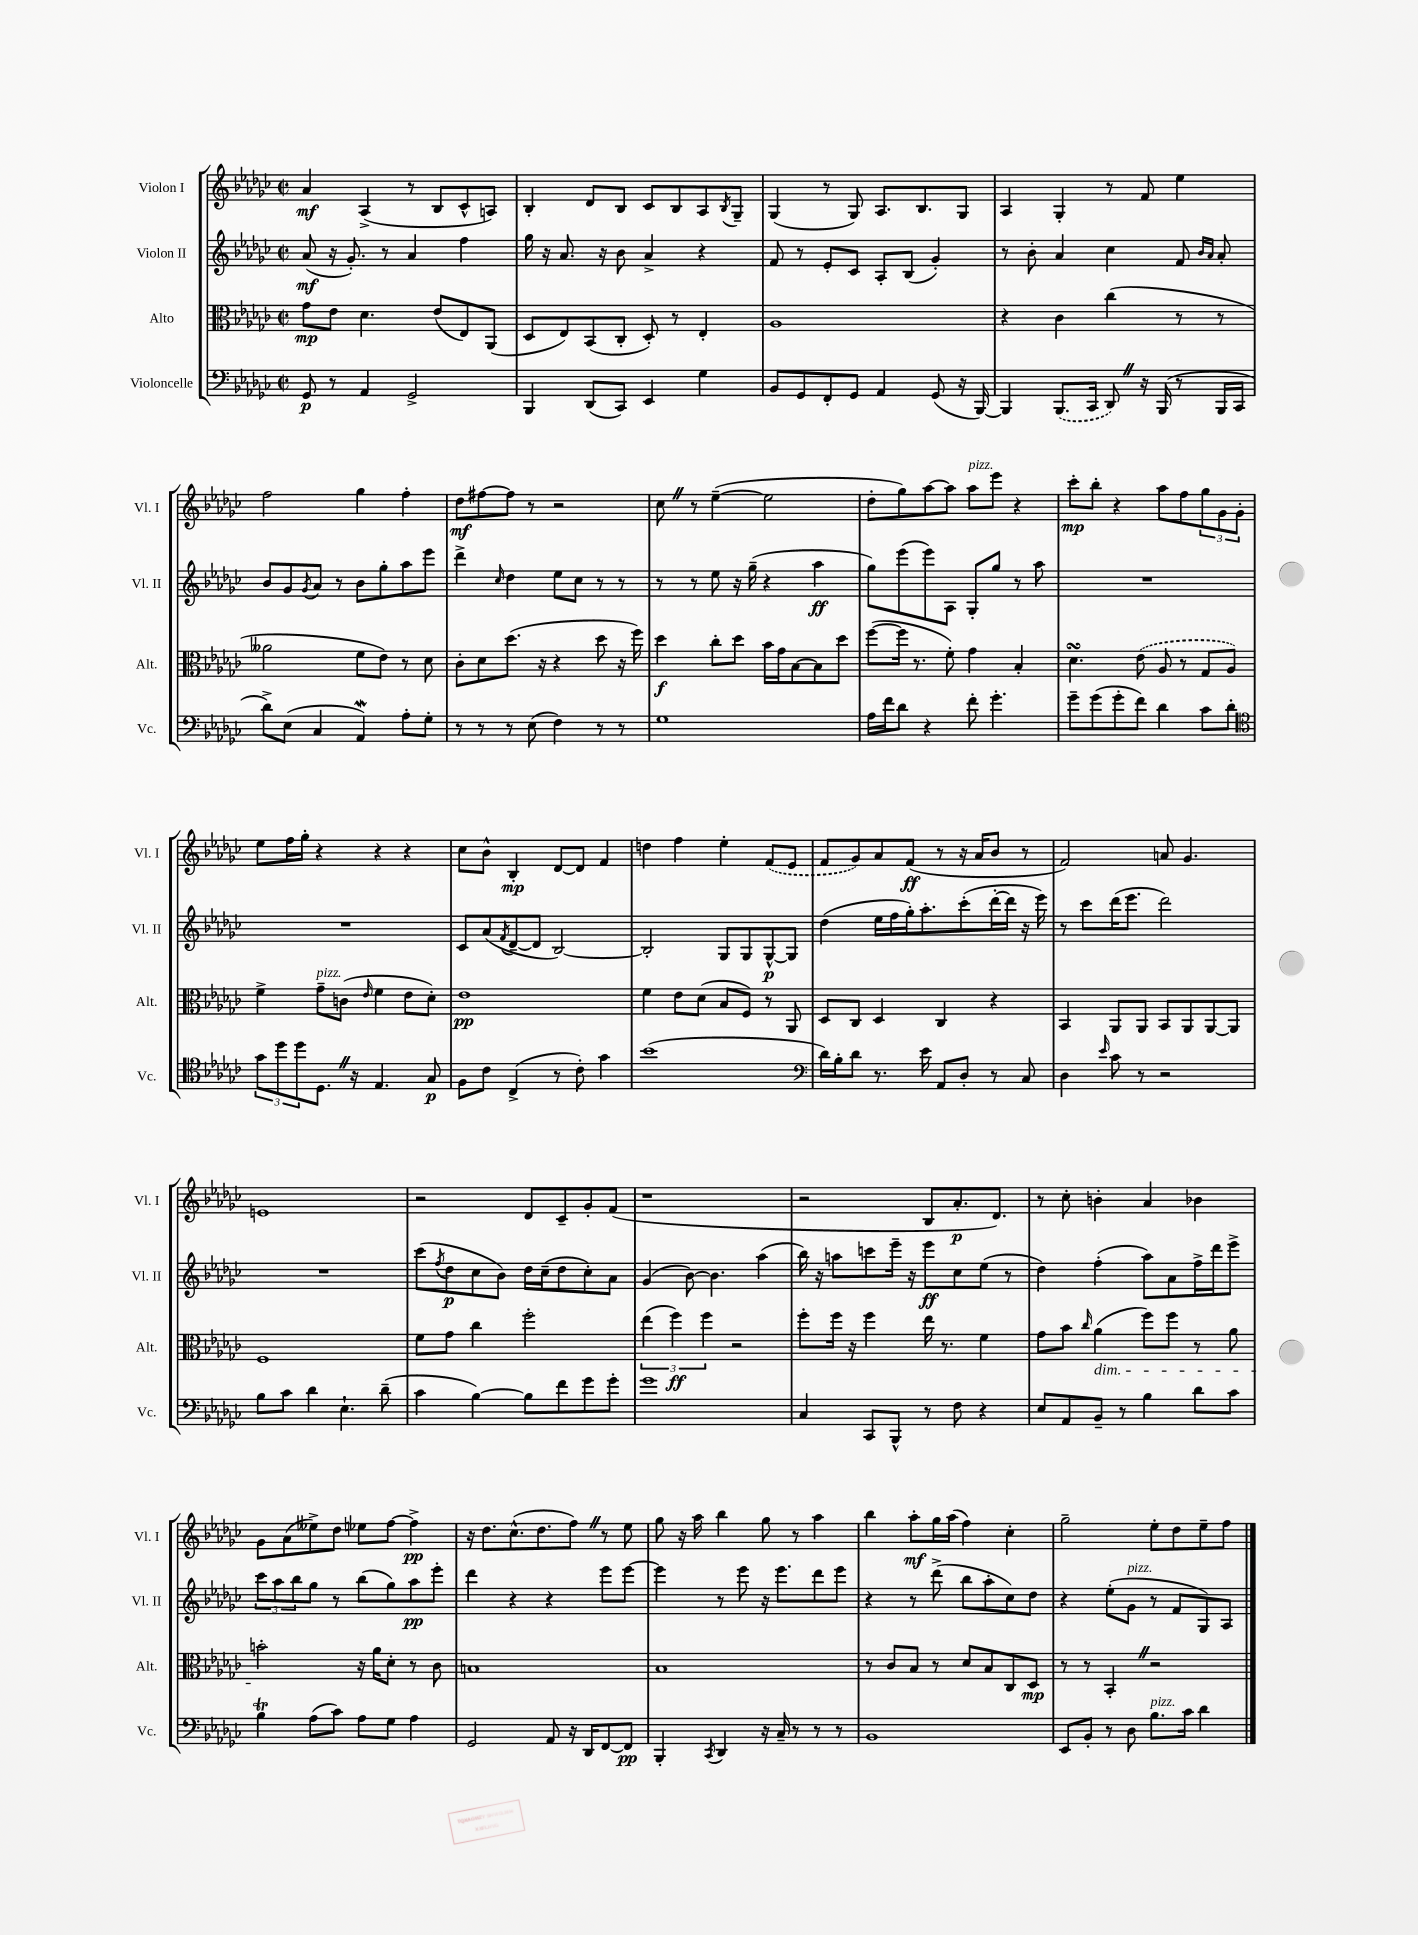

**kern	**dynam	**kern	**dynam	**kern	**dynam	**kern	**dynam
*part4	*part4	*part3	*part3	*part2	*part2	*part1	*part1
*staff4	*staff4	*staff3	*staff3	*staff2	*staff2	*staff1	*staff1
*I"Violoncelle	*	*I"Alto	*	*I"Violon II	*	*I"Violon I	*
*I'Vc.	*	*I'Alt.	*	*I'Vl. II	*	*I'Vl. I	*
*clefF4	*	*clefC3	*	*clefG2	*	*clefG2	*
*k[b-e-a-d-g-c-]	*	*k[b-e-a-d-g-c-]	*	*k[b-e-a-d-g-c-]	*	*k[b-e-a-d-g-c-]	*
*M2/2	*	*M2/2	*	*M2/2	*	*M2/2	*
*met(c|)	*	*met(c|)	*	*met(c|)	*	*met(c|)	*
=1	=1	=1	=1	=1	=1	=1	=1
8GG-/	p	8g-\L	mp	(8a-/	mf	4a-/	mf
8r	.	8e-\J	.	16r	.	.	.
.	.	.	.	8.g-'/)	.	.	.
4AA-/	.	4.d-\	.	.	.	(4A-^/	.
.	.	.	.	8r	.	.	.
2GG-^/	.	.	.	4a-/	.	8r	.
.	.	(8e-/L	.	.	.	8B-/L	.
.	.	8E-/)	.	4ff\	.	8c-^^/	.
.	.	(8AA-/J	.	.	.	8An/J)	.
=2	=2	=2	=2	=2	=2	=2	=2
4BBB-/	.	8D-/L	.	16gg-\	.	4B-'/	.
.	.	.	.	16r	.	.	.
.	.	8E-/)	.	8.a-/	.	.	.
(8DD-/L	.	(8BB-/	.	.	.	8d-/L	.
.	.	.	.	16r	.	.	.
8CC-/J)	.	8C-'/J	.	8b-\	.	8B-/J	.
4EE-/	.	8D-'/)	.	4a-^/	.	8c-/L	.
.	.	8r	.	.	.	8B-/	.
4G-\	.	4E-'/	.	4r	.	8A-/	.
.	.	.	.	.	.	8qB-/	.
.	.	.	.	.	.	8G-~/J	.
=3	=3	=3	=3	=3	=3	=3	=3
8BB-/L	.	1A-	.	8f/	.	(4G-/	.
8GG-/	.	.	.	8r	.	.	.
8FF'/	.	.	.	8e-'/L	.	8r	.
8GG-/J	.	.	.	8c-/J	.	8G-/)	.
4AA-/	.	.	.	8A-'/L	.	8.A-/L	.
.	.	.	.	(8B-/J	.	.	.
.	.	.	.	.	.	8.B-/	.
(8GG-/	.	.	.	4g-'/)	.	.	.
16r	.	.	.	.	.	8G-/J	.
[16BBB-/)	.	.	.	.	.	.	.
=4	=4	=4	=4	=4	=4	=4	=4
4BBB-/]	.	4r	.	8r	.	4A-/	.
.	.	.	.	8b-'\	.	.	.
(8.BBB-/L	.	4c-\	.	4a-/	.	4G-'/	.
16CC-/Jk	.	.	.	.	.	.	.
8DD-Z/)	.	(4cc-\	.	4cc-\	.	8r	.
16r	.	.	.	.	.	8f/	.
(16BBB-/	.	.	.	.	.	.	.
8r	.	8r	.	8f/	.	4ee-\	.
.	.	.	.	16qqb-/LL	.	.	.
.	.	.	.	16qqa-/JJ	.	.	.
16BBB-/LL	.	8r	.	8a-'/	.	.	.
16CC-/JJ	.	.	.	.	.	.	.
!!LO:LB:g=z
=5	=5	=5	=5	=5	=5	=5	=5
8d-^\L)	.	2a--X\	.	8b-/L	.	2ff\	.
(8E-\J	.	.	.	8g-/	.	.	.
.	.	.	.	8qg-/	.	.	.
4C-/	.	.	.	8a-/J	.	.	.
.	.	.	.	8r	.	.	.
4AA-W/)	.	8f\L	.	8b-\L	.	4gg-\	.
.	.	8e-\J)	.	8gg-'\	.	.	.
8A-'\L	.	8r	.	8aa-\	.	4ff'\	.
8G-'\J	.	8d-\	.	8eee-\J	.	.	.
=6	=6	=6	=6	=6	=6	=6	=6
8r	.	8c-'\L	.	4ddd-^\	.	8dd-\L	mf
8r	.	8d-\	.	.	.	[8ff#X\	.
.	.	.	.	16qqcc-/	.	.	.
8r	.	(8.dd-\J	.	4dd-\	.	8ff#\J]	.
(8E-\	.	.	.	.	.	8r	.
.	.	16r	.	.	.	.	.
4F\)	.	4r	.	8ee-\L	.	2r	.
.	.	.	.	8cc-\J	.	.	.
8r	.	8dd-\	.	8r	.	.	.
8r	.	16r	.	8r	.	.	.
.	.	16ff\)	.	.	.	.	.
=7	=7	=7	=7	=7	=7	=7	=7
1G-	.	4dd-\	f	8r	.	8cc-Z\	.
.	.	.	.	8r	.	8r	.
.	.	8cc-'\L	.	8ee-\	.	([4ee-~\	.
.	.	8dd-\J	.	16r	.	.	.
.	.	.	.	(16gg-~\	.	.	.
.	.	16b-\LL	.	4r	.	2ee-\]	.
.	.	16g-\J	.	.	.	.	.
.	.	[8B-\	.	.	.	.	.
.	.	8B-\]	.	4aa-\	ff	.	.
.	.	8dd-\J	.	.	.	.	.
=8	=8	=8	=8	=8	=8	=8	=8
16A-\LL	.	([8ff\L	.	8gg-\L)	.	8dd-'\L	.
16f\J	.	.	.	.	.	.	.
8d-\J	.	16ff\Jk]	.	(8eee-\	.	8gg-\)	.
.	.	8.r	.	.	.	.	.
4r	.	.	.	8eee-\)	.	[8aa-\	.
.	.	8f'\)	.	8A-\J	.	8aa-\J]	.
!	!	!	!	!	!	!LO:TX:a:i:t=pizz.	!
8f'\	.	4g-\	.	8G-'/L	.	8aa-\L	.
4.g-'\	.	.	.	8gg-/J	.	8eee-\J	.
.	.	4B-'/	.	8r	.	4r	.
.	.	.	.	8aa-\	.	.	.
=9	=9	=9	=9	=9	=9	=9	=9
8g-~\L	.	4.d-sSSS\	.	1r	.	8ccc-'\L	mp
(8g-\	.	.	.	.	.	8bb-'\J	.
8g-'\	.	.	.	.	.	4r	.
8f\J)	.	(8e-\	.	.	.	.	.
4d-\	.	8A-/	.	.	.	8aa-\L	.
.	.	8r	.	.	.	8ff\	.
8c-\L	.	8G-/L	.	.	.	12gg-\	.
.	.	.	.	.	.	12g-\	.
8d-'\J	.	8A-/J)	.	.	.	.	.
.	.	.	.	.	.	12g-'\J	.
!!LO:LB:g=z
=10	=10	=10	=10	=10	=10	=10	=10
*clefC4	*	*	*	*	*	*	*
12g-\L	.	4f^\	.	1r	.	8ee-\L	.
12dd-\	.	.	.	.	.	.	.
.	.	.	.	.	.	16ff\L	.
12dd-\	.	.	.	.	.	.	.
.	.	.	.	.	.	16gg-'\JJ	.
!	!	!LO:TX:a:i:t=pizz.	!	!	!	!	!
8.D-Z\J	.	8g-~\L	.	.	.	4r	.
.	.	(8cn\J	.	.	.	.	.
16r	.	.	.	.	.	.	.
.	.	16qqe-/	.	.	.	.	.
4.E-/	.	4f\	.	.	.	4r	.
.	.	8e-\L	.	.	.	4r	.
8G-/	p	8d-'\J)	.	.	.	.	.
=11	=11	=11	=11	=11	=11	=11	=11
8F\L	.	1e-	pp	8c-/L	.	8cc-\L	.
8c-\J	.	.	.	(8a-/	.	8b-^^\J	.
.	.	.	.	8qf/	.	.	.
(4C-^/	.	.	.	[8d-~/	.	4B-'/	mp
.	.	.	.	8d-/J]	.	.	.
8r	.	.	.	[2B-/)	.	[8d-/L	.
8c-'\)	.	.	.	.	.	8d-/J]	.
4g-\	.	.	.	.	.	4f/	.
=12	=12	=12	=12	=12	=12	=12	=12
(1b-	.	4f\	.	2B-'/]	.	4ddn\	.
.	.	8e-\L	.	.	.	4ff\	.
.	.	(8d-\J	.	.	.	.	.
.	.	8B-/L	.	8G-/L	.	4ee-'\	.
.	.	8F/J)	.	8G-/	.	.	.
.	.	8r	.	[8G-^^/	p	(8f/L	.
.	.	8AA-/	.	8G-/J]	.	8e-/J	.
=13	=13	=13	=13	=13	=13	=13	=13
*clefF4	*	*	*	*	*	*	*
16d-\LL)	.	8D-/L	.	(4dd-\	.	8f/L	.
16B-'\J	.	.	.	.	.	.	.
8d-\J	.	8C-/J	.	.	.	8g-/)	.
8.r	.	4D-/	.	16ee-\LL	.	8a-/	.
.	.	.	.	16ff\	.	.	.
.	.	.	.	16gg-'\J)	.	(8f/J	ff
16e-\	.	.	.	8.aa-'\	.	.	.
8AA-/L	.	4C-/	.	.	.	8r	.
8D-'/J	.	.	.	(8ccc-'\	.	16r	.
.	.	.	.	.	.	16a-/KL	.
8r	.	4r	.	[16ddd-'\L	.	8b-/J	.
.	.	.	.	16ddd-\JJ]	.	.	.
8C-/	.	.	.	16r	.	8r	.
.	.	.	.	16eee-\)	.	.	.
=14	=14	=14	=14	=14	=14	=14	=14
4D-\	.	4BB-/	.	8r	.	2f/)	.
.	.	.	.	8ccc-\L	.	.	.
16qqe-/	.	.	.	.	.	.	.
8c-\	.	8AA-/L	.	(16ddd-\K	.	.	.
.	.	.	.	8.eee-\J	.	.	.
8r	.	8AA-/J	.	.	.	.	.
2r	.	8BB-/L	.	2ddd-\)	.	8an/	.
.	.	8AA-/	.	.	.	4.g-/	.
.	.	[8AA-/	.	.	.	.	.
.	.	8AA-/J]	.	.	.	.	.
!!LO:LB:g=z
=15	=15	=15	=15	=15	=15	=15	=15
8B-\L	.	1F	.	1r	.	1en	.
8c-\J	.	.	.	.	.	.	.
4d-\	.	.	.	.	.	.	.
4.E-`\	.	.	.	.	.	.	.
(8d-~\	.	.	.	.	.	.	.
=16	=16	=16	=16	=16	=16	=16	=16
4c-\	.	8f\L	.	(8ccc-\L	.	2r	.
.	.	.	.	8qff/	.	.	.
.	.	8g-\J	.	8dd-\	p	.	.
[4B-\)	.	4cc-\	.	8cc-\	.	.	.
.	.	.	.	8b-\J)	.	.	.
8B-\L]	.	2ff'\	.	16dd-\LL	.	8d-/L	.
.	.	.	.	(16cc-~\J	.	.	.
8f\	.	.	.	8dd-\	.	8c-~/	.
8g-\	.	.	.	8cc-'\)	.	8g-'/	.
8g-'\J	.	.	.	8a-\J	.	(8f/J	.
=17	=17	=17	=17	=17	=17	=17	=17
1g-	.	(6ee-\	.	(4g-/	.	1r	.
.	.	6ff\)	ff	.	.	.	.
.	.	.	.	[8b-\)	.	.	.
.	.	6ff\	.	.	.	.	.
.	.	.	.	4.b-\]	.	.	.
.	.	2r	.	.	.	.	.
.	.	.	.	(4aa-\	.	.	.
=18	=18	=18	=18	=18	=18	=18	=18
4C-/	.	8ff'\L	.	16bb-\)	.	2r	.
.	.	.	.	16r	.	.	.
.	.	16ff\Jk	.	8aan\L	.	.	.
.	.	16r	.	.	.	.	.
8CC-/L	.	4ff\	.	8cccn\	.	.	.
8BBB-^^/J	.	.	.	16eee-~\Jk	.	.	.
.	.	.	.	16r	.	.	.
8r	.	16ee-\	.	8eee-\L	ff	8B-/L	.
.	.	8.r	.	.	.	.	.
8F\	.	.	.	8cc-\	.	8.a-'/	p
4r	.	4f\	.	(8ee-\J	.	.	.
.	.	.	.	.	.	8.d-/J)	.
.	.	.	.	8r	.	.	.
=19	=19	=19	=19	=19	=19	=19	=19
8E-/L	.	8g-\L	.	4dd-\)	.	8r	.
8AA-/	.	8b-\J	.	.	.	8cc-'\	.
.	.	16qqcc-/	.	.	.	.	.
!	!	!LO:TX:b:i:t=dim.	!	!	!	!	!
8BB-~/J	.	(4a-\	.	(4ff'\	.	4bn'\	.
8r	.	.	.	.	.	.	.
4B-\	.	8ff\L)	.	8aa-\L)	.	4a-/	.
.	.	8ff\J	.	8a-\	.	.	.
8d-\L	.	8r	.	16ff^\L	.	4b-X\	.
.	.	.	.	16ddd-\J	.	.	.
8c-\J	.	8a-\	.	8eee-^\J	.	.	.
!!LO:LB:g=z
=20	=20	=20	=20	=20	=20	=20	=20
4B-t\	.	2bn'\	.	12ccc-\L	.	8g-\L	.
.	.	.	.	12aa-\	.	.	.
.	.	.	.	.	.	(8a-\	.
.	.	.	.	12bb-\	.	.	.
(8A-\L	.	.	.	8gg-\J	.	8ee--X^\)	.
8c-\J)	.	.	.	8r	.	8dd-\J	.
8A-\L	.	16r	.	(8bb-\L	.	8ee-X\L	.
.	.	16a-\KL	.	.	.	.	.
8G-\J	.	8d-'\J	.	8gg-\)	.	[8ff\J	.
4A-\	.	8r	.	8aa-\	pp	4ff^\]	pp
.	.	8c-\	.	8eee-'\J	.	.	.
=21	=21	=21	=21	=21	=21	=21	=21
2GG-/	.	1Bn	.	4ddd-\	.	16r	.
.	.	.	.	.	.	8.dd-\L	.
.	.	.	.	4r	.	(8.cc-^^\	.
.	.	.	.	.	.	8.dd-\	.
8AA-/	.	.	.	4r	.	.	.
16r	.	.	.	.	.	8ffZ\J)	.
16DD-/KL	.	.	.	.	.	.	.
[8FF/	.	.	.	8eee-\L	.	8r	.
8FF/J]	pp	.	.	[8eee-\J	.	8ee-\	.
=22	=22	=22	=22	=22	=22	=22	=22
4BBB-'/	.	1B-	.	4eee-\]	.	8gg-\	.
.	.	.	.	.	.	16r	.
.	.	.	.	.	.	16aa-\	.
8qCC-/	.	.	.	.	.	.	.
4DD-/	.	.	.	8r	.	4bb-\	.
.	.	.	.	8eee-\	.	.	.
16r	.	.	.	16r	.	8gg-\	.
16C-~/	.	.	.	8.eee-\L	.	.	.
8r	.	.	.	.	.	8r	.
8r	.	.	.	8ddd-\	.	4aa-\	.
8r	.	.	.	8eee-\J	.	.	.
=23	=23	=23	=23	=23	=23	=23	=23
1BB-	.	8r	.	4r	.	4bb-\	.
.	.	8c-/L	.	.	.	.	.
.	.	8B-/J	.	8r	.	8aa-'\L	mf
.	.	8r	.	(8ddd-^\	.	16gg-\L	.
.	.	.	.	.	.	(16aa-\JJ	.
.	.	8d-/L	.	8bb-\L	.	4ff\)	.
.	.	8B-/	.	8aa-'\	.	.	.
.	.	8C-/	.	8cc-\)	.	4cc-'\	.
.	.	8D-/J	mp	8dd-\J	.	.	.
=24	=24	=24	=24	=24	=24	=24	=24
8EE-/L	.	8r	.	4r	.	2gg-~\	.
8BB-'/J	.	8r	.	.	.	.	.
8r	.	4BB-'Z/	.	(8ee-'\L	.	.	.
!	!	!	!	!LO:TX:a:i:t=pizz.	!	!	!
8D-\	.	.	.	8g-\J	.	.	.
!LO:TX:a:i:t=pizz.	!	!	!	!	!	!	!
8.B-\L	.	2r	.	8r	.	8ee-'\L	.
.	.	.	.	8f/L	.	8dd-\	.
16c-\Jk	.	.	.	.	.	.	.
4d-\	.	.	.	8G-/)	.	8ee-~\	.
.	.	.	.	8A-/J	.	8ff\J	.
==	==	==	==	==	==	==	==
*-	*-	*-	*-	*-	*-	*-	*-
